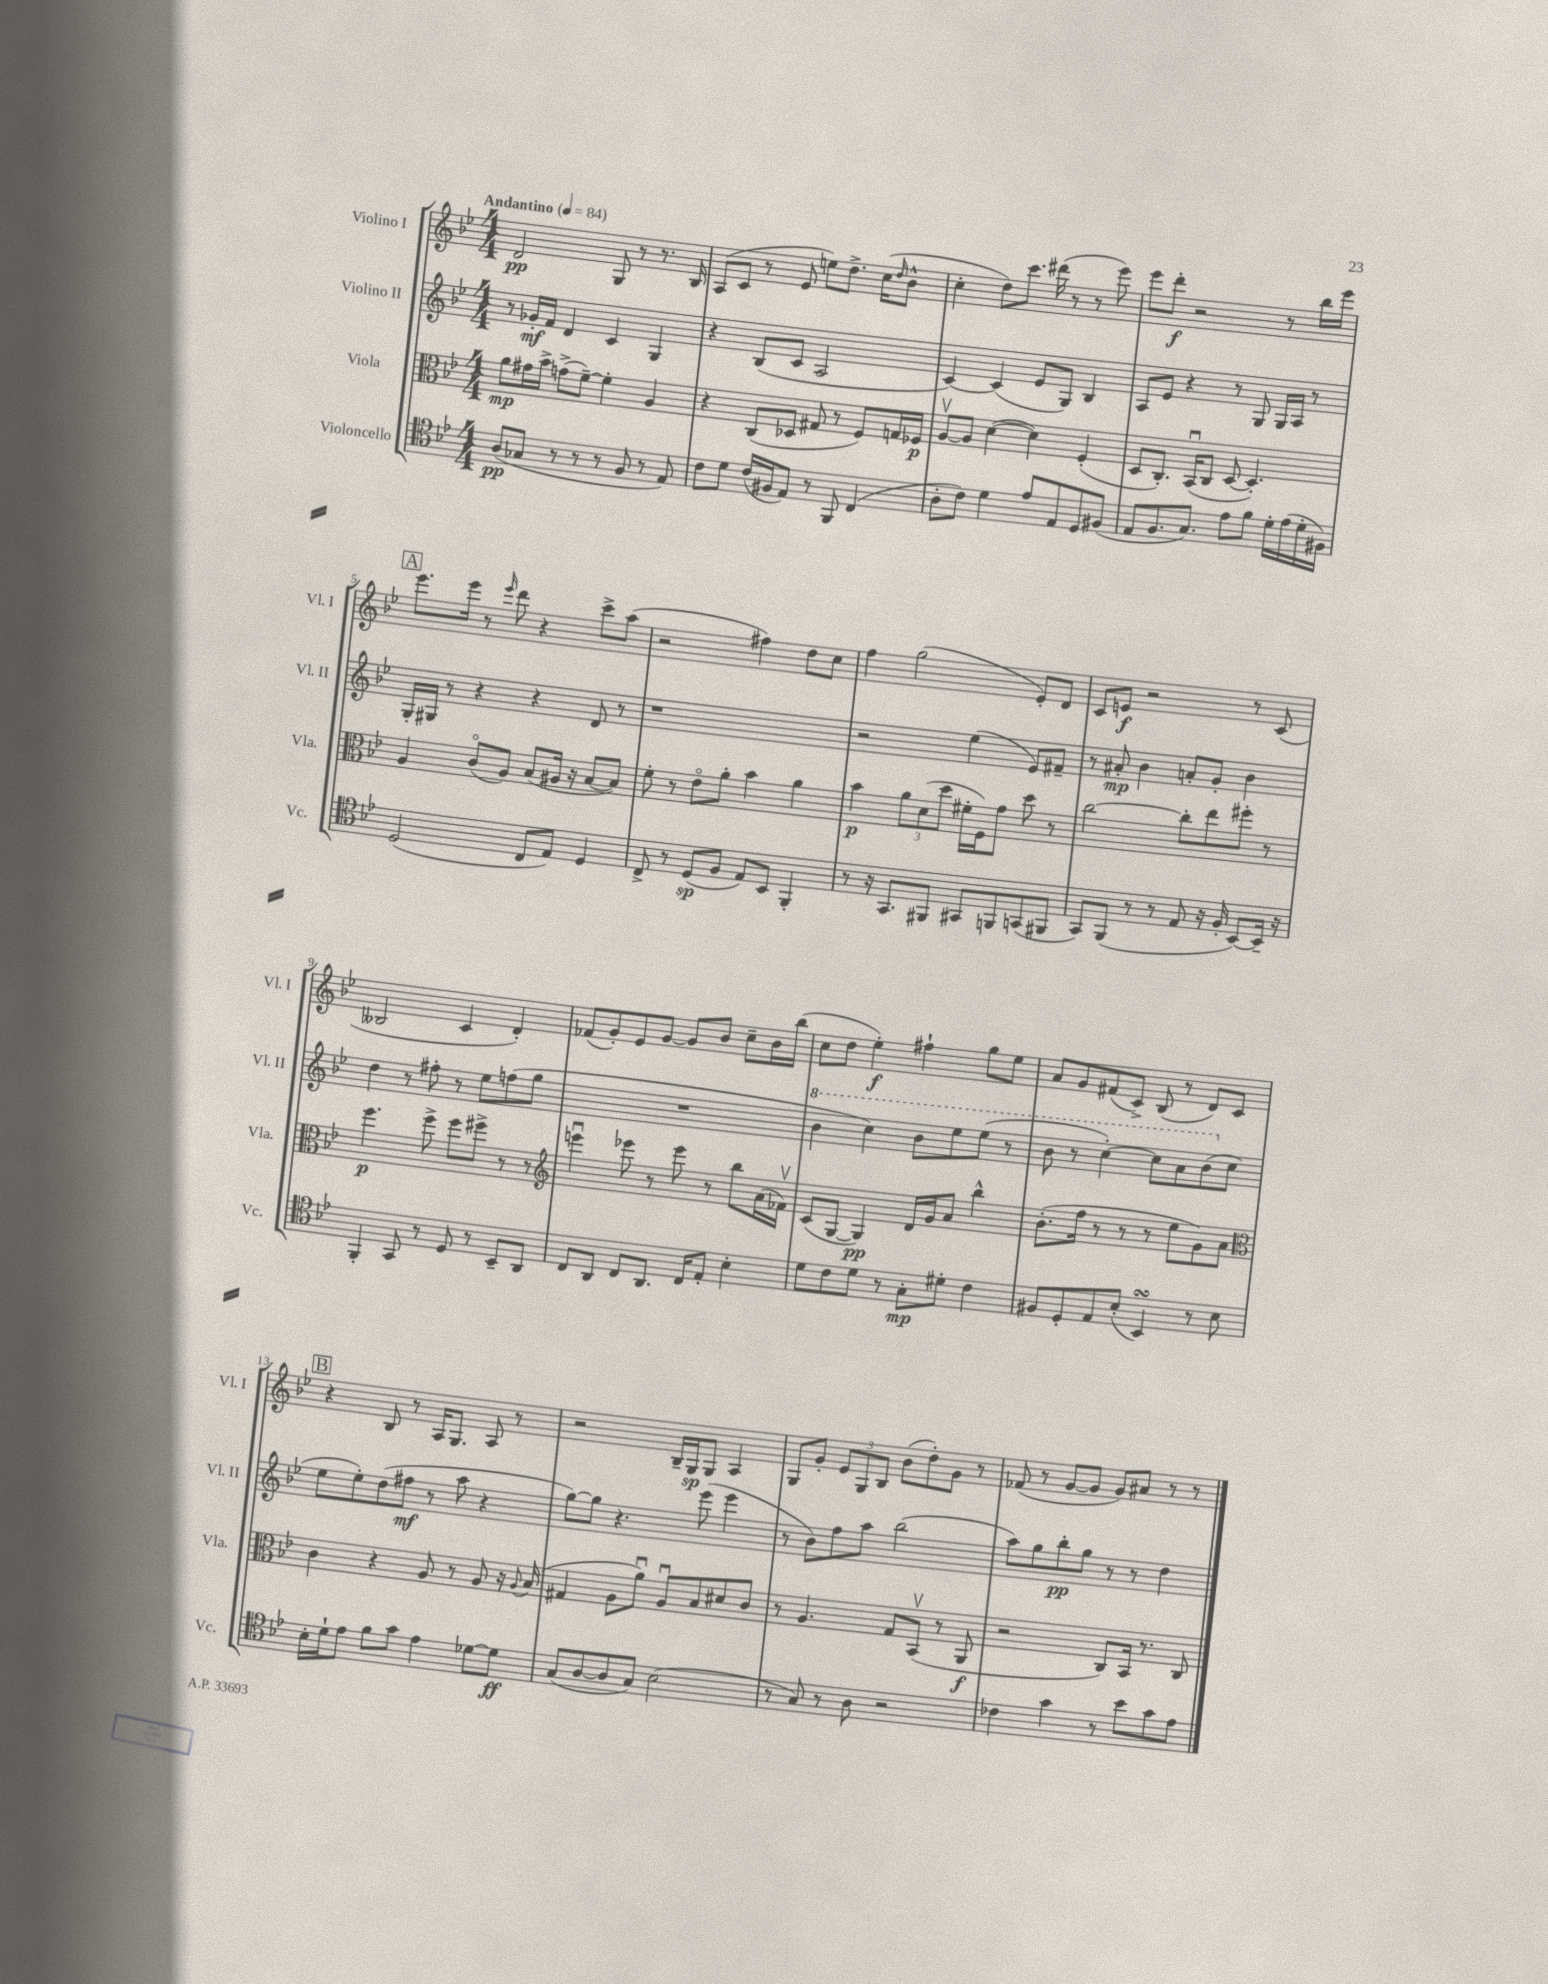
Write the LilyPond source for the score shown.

<<
\new StaffGroup <<
\new Staff = "s0" \with { instrumentName = "Violino I" shortInstrumentName = "Vl. I" } {
    \clef treble \key bes \major \numericTimeSignature \time 4/4 \tempo "Andantino" 4 = 84
    d'2\pp g8 r8 r8. bes16 |
    a8( c'8 r8 ees'8 e''8) d''8.-> c''16( \grace { d''16 } bes'8-^ |
    c''4-. d''8) c'''8. dis'''16( r8 r8 ees'''8) |
    ees'''8 d'''8-.\f r2 r8 bes''16 ees'''16 |
    \mark \markup { \box "A" } ees'''8. ees'''16 r8 \grace { ees'''16 } d'''8 r4 c'''8-> a''8( |
    r2 fis''4) d''8 c''8 |
    f''4 g''2( ees'8-.) d'8 |
    c'8 e'8\f r2 r8 c'8( |
    beses2 c'4 d'4-.) |
    fes'8( g'8-.) ees'8 g'8~ g'8 bes'8 c''8-- bes'16 bes''16( |
    c''8 d''8 ees''4-.\f) fis''4-! g''8 ees''8 |
    a'8 g'8 fis'8( c'8->) bes8( r8 d'8) c'8 |
    \mark \markup { \box "B" } r4 bes8 r8 a16 g8. a8 r8 |
    r2 bes16-- g16\sp g8 a4 |
    g8 g'8-. \tuplet 3/2 { ees'8 g8 bes8 } bes'8( d''8-.) g'8 r8 |
    fes'8( r8 g'8~ g'8 g'8) ais'8 r8 r8 \bar "|." |
}
\new Staff = "s1" \with { instrumentName = "Violino II" shortInstrumentName = "Vl. II" } {
    \clef treble \key bes \major \numericTimeSignature \time 4/4
    r8 ges'16-.\mf f'16 d'4 c'4 g4 |
    r4 bes8( c'8 a2 |
    c'4~) c'4( ees'8 g8) bes4 |
    a8 ees'8 r4 r8 g8 g16 a16 r8 |
    \mark \markup { \box "A" } g16-. gis16 r8 r4 r4 d'8 r8 |
    r1 |
    r2 ees''4( ees'8) fis'8-- |
    r8 ais'8-.\mp bes'4 a'8-. g'8-. bes'4 |
    d''4 r8 fis''8-. r8 ees''8 f''8( g''8 |
    R1 |
    \ottava #1 bes''4 c'''4) bes''8 ees'''8 ees'''8( r8 |
    bes''8 r8 c'''4~-.) c'''8 a''8 bes''8( \ottava #0 c''8 |
    \mark \markup { \box "B" } ees''8 ees''8-.) d''8( fis''8\mf r8 a''8 r4 |
    g''8~) g''8 r4. ees'''8( ees'''4 |
    r8 bes'8) f''8 a''8 bes''2( |
    a''8) g''8 bes''8-.\pp g''8 r8 r8 d''4 \bar "|." |
}
\new Staff = "s2" \with { instrumentName = "Viola" shortInstrumentName = "Vla." } {
    \clef alto \key bes \major \numericTimeSignature \time 4/4
    a'8\mp gis'16 bes'16-> g'8->( f'8~--) f'4-. a4 |
    r4 c8( des8 gis8 r8 f8) g16 fes16\p |
    a8~\upbow a8 d'4~( d'4) f4-.( |
    d8 c8.-.) bes,16\downbow( c8 d8~ d4.-.) |
    \mark \markup { \box "A" } a4 c'8\flageolet( a8) bes8( ais16 r16 bes8~ bes8) |
    f'8-. r8 ees'8\flageolet a'8-. bes'4 a'4 |
    bes'4\p \tuplet 3/2 { a'8 d'8( d''8 } fis'16-. f16) g'8 d''8 r8 |
    c''2~ c''8-. ees''8 fis''8-. r8 |
    f''4.\p f''8-> f''8 fis''8-> r8 r8 |
    \clef treble e'''4\downbow ees'''8 r8 ees'''8 r8 bes''8 a'16( fes'16\upbow) |
    c'8( g8~ g4\pp) d'16 g'16 a'8 bes''4-^ |
    bes'8.-.( f''16 r8 r8 r8 ees''8 g'8) a'8 |
    \mark \markup { \box "B" } \clef alto c'4 r4 a8 r8 a8 r16 \appoggiatura { a8 } bes16( |
    gis4 a8 a'8\downbow) a8\downbow bes8 dis'8 c'8 |
    r8 a4. g8 bes,8\upbow( r8 a,8\f |
    r2 c8) bes,16 r8. c8 \bar "|." |
}
\new Staff = "s3" \with { instrumentName = "Violoncello" shortInstrumentName = "Vc." } {
    \clef tenor \key bes \major \numericTimeSignature \time 4/4
    a8\pp( ges8 r8 r8 r8 f8 r8 ees8) |
    c'8 d'8 c'16( fis16 ees8) r8 f,8 c4( |
    a8-. c'8) d'4 ees'8 ees8 d8 fis8( |
    ees8 f8. g8.) ees'8 f'8 d'16-. ees'16( d'16-. fis16) |
    \mark \markup { \box "A" } d2( c8 ees8) d4 |
    c8-> r8 d8\sp( f8 ees8) bes,8 f,4-. |
    r8 r16 g,8. fis,8 gis,8 f,8 g,8( fis,8 |
    g,8) f,8( r8 r8 ees8 r16 f16-. bes,8~) bes,16-- r16 |
    f,4-. g,8 r8 d8 r8 bes,8-- a,8 |
    c8 a,8 c8 a,8. c16 ees8-. bes4-. |
    d'8 c'8 d'8 r8 g8-.\mp dis'8-. c'4 |
    fis8 d8-. ees8 bes8-.( bes,4\turn) r8 bes8 |
    \mark \markup { \box "B" } bes16-. d'16-! ees'8 f'8 g'8 ees'4 des'8~ des'8\ff |
    g8( a8~ a8 g8) bes2( |
    r8 g8) r8 a8 r2 |
    ces'4 g'4 r8 bes'8 g'8 ees'8 \bar "|." |
}
>>
>>
